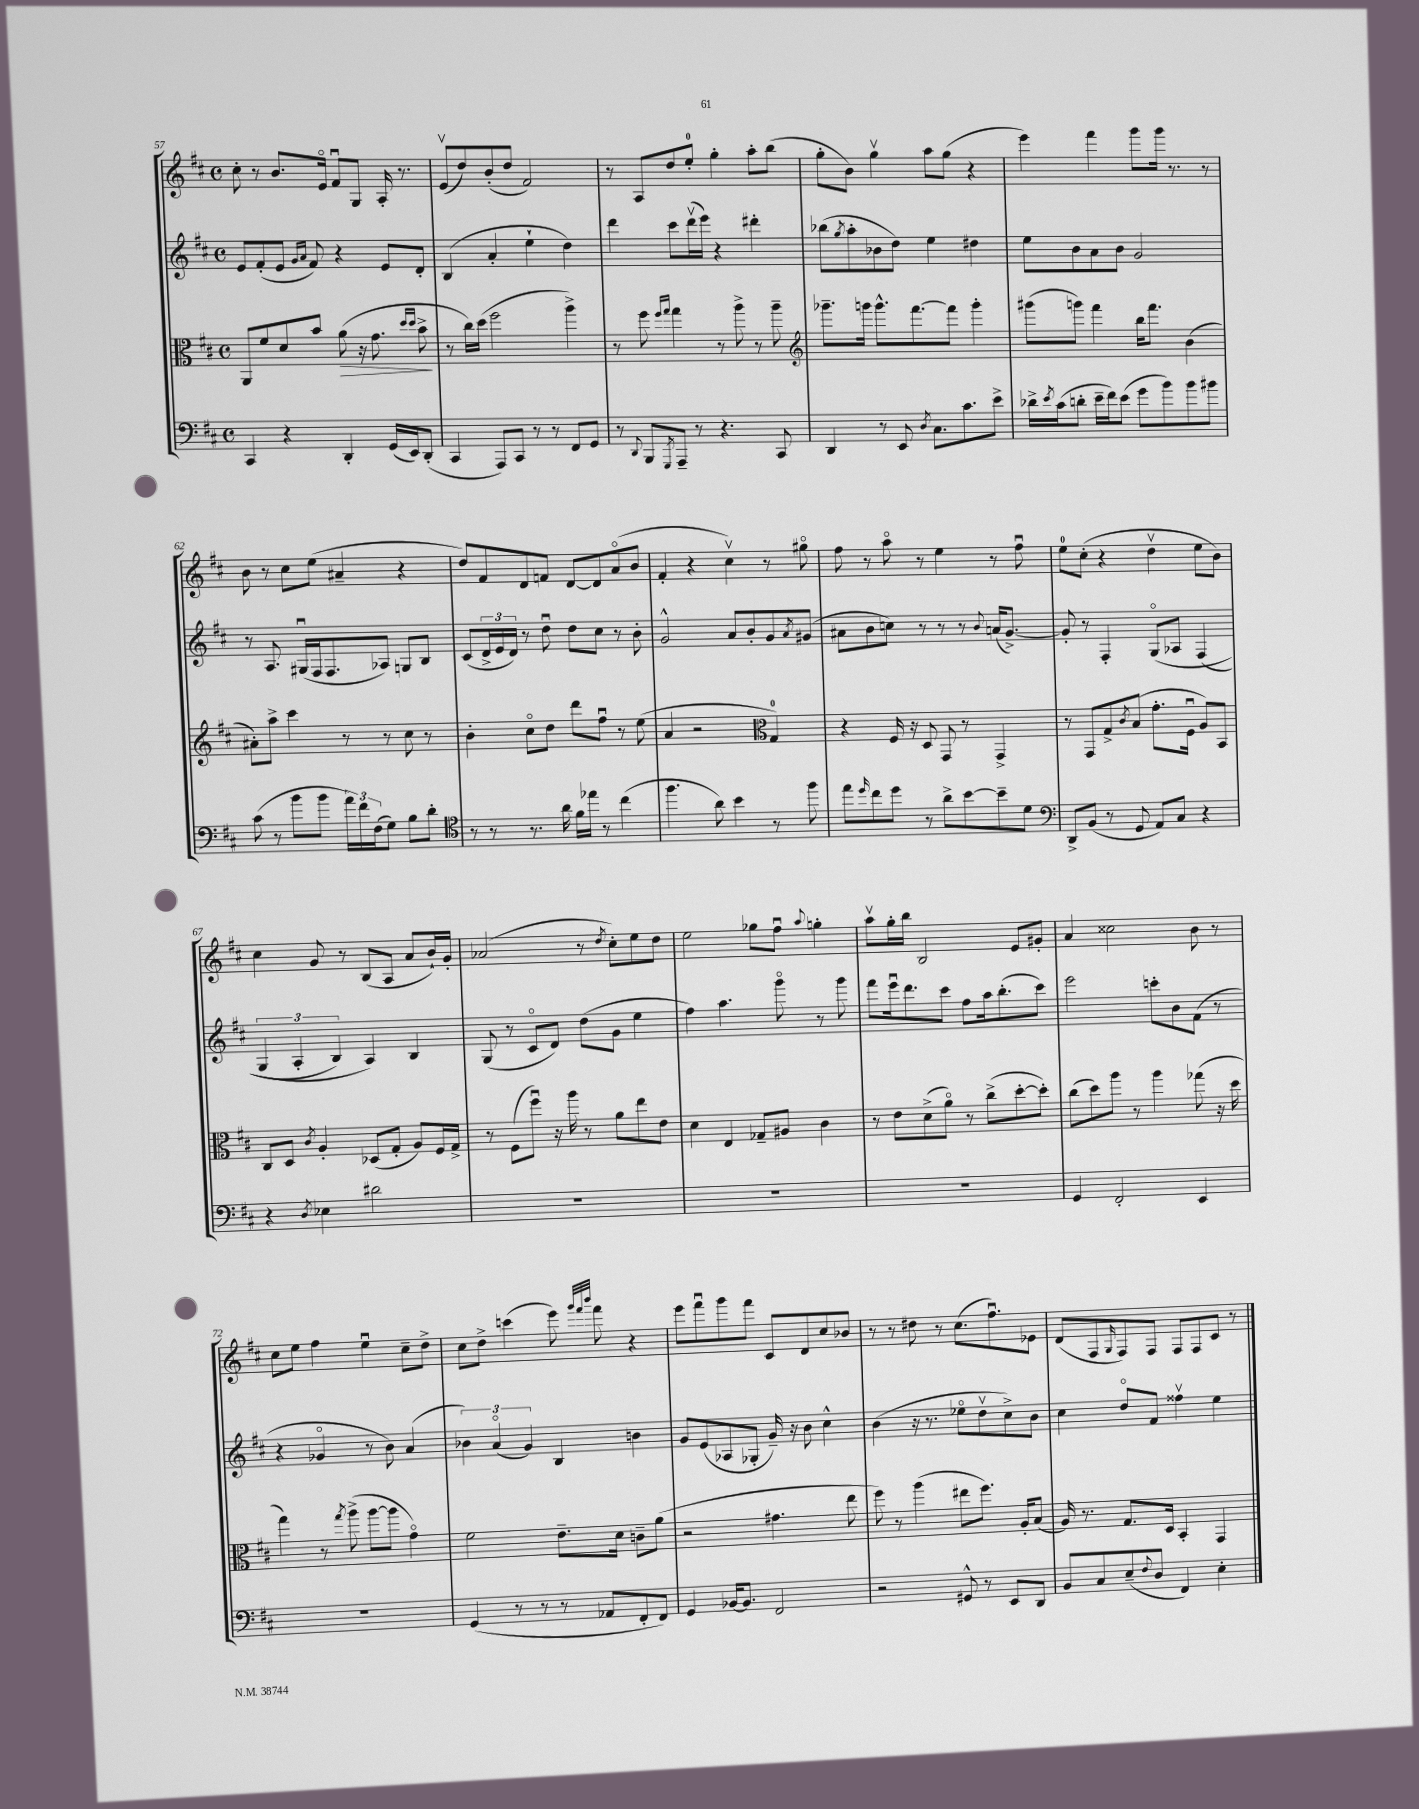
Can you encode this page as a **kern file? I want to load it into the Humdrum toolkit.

**kern	**kern	**dynam	**kern	**kern
*part4	*part3	*part3	*part2	*part1
*staff4	*staff3	*staff3	*staff2	*staff1
*clefF4	*clefC3	*	*clefG2	*clefG2
*k[f#c#]	*k[f#c#]	*	*k[f#c#]	*k[f#c#]
*M4/4	*M4/4	*	*M4/4	*M4/4
*met(c)	*met(c)	*	*met(c)	*met(c)
=57	=57	=57	=57	=57
4CC#/	8AA/L	.	8e/L	8cc#'\
.	8f#/	.	(8f#'/	8r
4r	8d/	.	8e/J	8.b/L
.	.	.	16qqg/LL	.
.	.	.	16qqa/JJ	.
.	8b/J	.	8f#/)	.
.	.	.	.	16e/Jk
!	!	!LO:HP:b	!	!
4DD'/	(8a\	>	4r	8f#u/L
.	16r	.	.	8G/J
.	8.g\	.	.	.
(16GG/LL	.	.	8e/L	16A'/
16EE/J)	.	.	.	8.r
.	16qqdd/LL	.	.	.
.	16qqdd/JJ	.	.	.
(8DD'/J	8b^\	.	8d'/J	.
.	.	]	.	.
=58	=58	=58	=58	=58
4CC#/	8r	.	(4B/	(8ev/L
.	16cc#\LL)	.	.	8dd/)
.	(16dd\JJ	.	.	.
8AAA/L)	2ff#\	.	4a'/	(8b'/
8CC#/J	.	.	.	8dd/J
8r	.	.	4ee`\	2f#/)
8r	.	.	.	.
8FF#/L	4aa^\)	.	4dd\)	.
8GG/J	.	.	.	.
=59	=59	=59	=59	=59
8r	8r	.	4ddd\	8r
8qqDD/	.	.	.	.
8BBB/L	8ff#\	.	.	8A/L
.	16qqff#/LL	.	.	.
8qGGG/	16qqgg/JJ	.	.	.
8AAA~/J	4gg\	.	8ccc#\L	8dd/
8r	.	.	(16dddv\L	8ee'/J
.	.	.	16eee\JJ)	.
4.r	8r	.	4r	4gg'\
.	8aa^\	.	.	.
.	8r	.	4ddd#X'\	8aa'\L
8CC#/	8aa~\	.	.	(8bb\J
=60	=60	=60	=60	=60
*	*clefG2	*	*	*
4DD/	8.ggg-X~\L	.	(8bb-X\L	8gg'\L
.	.	.	8qgg/	.
.	.	.	8aa'\	8b\J)
.	16gggn\Jk	.	.	.
8r	8.ggg^^\L	.	8b-X\	4ggv\
8EE/	.	.	8dd\J)	.
.	[8.fff#\	.	.	.
8qD/	.	.	.	.
8.C#\L	.	.	4ee\	8aa\L
.	8fff#\J]	.	.	(8gg\J
8.c#\	.	.	.	.
.	4ggg'\	.	4dd#X\	4r
8e^\J	.	.	.	.
=61	=61	=61	=61	=61
16d-X^\LL	(8ggg#X\L	.	8ee\L	4eee\)
8qe/	.	.	.	.
(16c#\J	.	.	.	.
8dn'\J	8gggn\J)	.	8b\	.
16e~\LL	4fff#\	.	8a\	4fff#\
16f#\J)	.	.	.	.
(8e\J	.	.	8b\J	.
8g\L	16bb\KL	.	2g/	8ggg\L
.	8.fff#\J	.	.	.
8b\)	.	.	.	16ggg\Jk
.	.	.	.	8.r
8b\	(4b\	.	.	.
8b#X\J	.	.	.	8r
!!LO:LB:g=z
=62	=62	=62	=62	=62
(8c#\	8a#X'\L)	.	8r	8b\
8r	8aa^\J	.	8.A/	8r
8b\L	4ccc#\	.	.	8cc#\L
.	.	.	(16G#Xu/LL	.
8b\J	.	.	16F#/J	(8ee\J
.	.	.	8.F#/	.
24a\LL)	8r	.	.	4a#X~/
24f#\	.	.	.	.
(24F#\J	.	.	.	.
8G\J)	8r	.	8A-X/J)	.
8B\L	8cc#\	.	8Gn/L	4r
8d'\J	8r	.	8B/J	.
=63	=63	=63	=63	=63
*clefC4	*	*	*	*
8r	4b'\	.	(8c#/L	8dd/L)
8r	.	.	24d^/L	8f#/
.	.	.	24e/	.
.	.	.	24d/JJ)	.
8.r	8cc#\L	.	8r	8d/
.	8dd\J	.	8ddu\	8fn/J
16a\	.	.	.	.
16f#\LL	8ddd\L	.	8dd\L	[8d/L
16ee-X\JJ	.	.	.	.
8r	8ff#u\J	.	8cc#\J	8d/]
(4cc#\	8r	.	8r	(8a/
.	(8ee\	.	8b'\	8b/J
=64	=64	=64	=64	=64
4.ff#\	4a/	.	2g^^/	4f#'/
.	2r	.	.	4r
8a\)	.	.	.	.
4b\	.	.	8a/L	4cc#v\)
.	.	.	8b'/	.
*	*clefC3	*	*	*
8r	4G/)	.	8g/	8r
.	.	.	8qa/	.
8ff#\	.	.	(8g#X/J	8gg#X\
=65	=65	=65	=65	=65
8ee\L	4r	.	8a#X\L	8ff#\
16qqdd/	.	.	.	.
8cc#\	.	.	8b\	8r
8dd\J	16F#/	.	8ccn\J)	8aa\
.	16r	.	.	.
8r	8D/	.	8r	8r
8a^\L	8GG/	.	8r	4ee\
[8b\	8r	.	8r	.
.	.	.	8qqb/	.
8b~\]	4GG^/	.	(16an/KL	8r
.	.	.	[8.g^/J)	.
8d\J	.	.	.	8ff#u\
=66	=66	=66	=66	=66
*clefF4	*	*	*	*
8DD^/L	8r	.	8g'/]	8ee\L
(8BB/J	8GG/L	.	8r	(8cc#'\J
8r	8G^/	.	4F#'/	4r
.	8qc#/	.	.	.
8GG/	(8B/J	.	.	.
8AA/L)	8.g'\L	.	(8G/L	4ddv\
8C#/J	.	.	8A-X/J	.
.	16F#u\Jk	.	.	.
4r	8A/L)	.	(4F#/	8ee\L
.	8BB/J	.	.	8b\J)
!!LO:LB:g=z
=67	=67	=67	=67	=67
4r	8C#/L	.	6G/	4cc#\
.	8D/J	.	.	.
.	.	.	6A'/	.
8qD/	8qc#/	.	.	.
4E-X\	4A'/	.	.	8g/
.	.	.	6B/)	.
.	.	.	.	8r
2d#X\	(8D-X/L	.	4A/)	(8B/L
.	8G'/J	.	.	8A/J
.	8A/L)	.	4B/	8a/L
.	16F#/L	.	.	16b`/L)
.	16G^/JJ	.	.	16g'/JJ
=68	=68	=68	=68	=68
1r	8r	.	(8G/	(2a-X/
.	(8F#\L	.	8r	.
.	8ff#u\J)	.	8c#/L	.
.	16r	.	8d/J)	.
.	16aa\	.	.	.
.	8r	.	(8dd\L	8r
.	.	.	.	8qdd/
.	8a\L	.	8g\J	8cc#'\L)
.	8ee\	.	4ee\	8ee\
.	8e\J	.	.	8dd\J
=69	=69	=69	=69	=69
1r	4d\	.	4ff#\)	2ee\
.	4E/	.	4.aa\	.
.	8G-X~/L	.	.	8gg-X\L
.	8A#X/J	.	8ggg\	8ff#u\J
.	.	.	.	8qqaa/
.	4c#\	.	8r	4ggn'\
.	.	.	8ggg\	.
=70	=70	=70	=70	=70
1r	8r	.	8fff#\L	8aav\L
.	8e\L	.	16eeeu\k	16gg'\L
.	.	.	8.ddd\	16bb\JJ
.	(8d^\	.	.	2B/
.	8a\J)	.	8ccc#\J	.
.	8r	.	8ff#\L	.
.	(8cc#^\L	.	16aa\k	.
.	.	.	(8.bb'\	.
.	[8dd'\	.	.	8e/L
.	8dd'\J])	.	8ccc#\J)	8g#X'/J
=71	=71	=71	=71	=71
4GG/	(8cc#\L	.	2eee\	4a/
.	8dd\)	.	.	.
2FF#'/	8aa\J	.	.	2cc##X\
.	8r	.	.	.
.	4aa\	.	8cccn'\L	.
.	.	.	8b\	.
4EE/	(8gg-X\	.	(8f#\J	8b\
.	16r	.	8r	8r
.	16dd\	.	.	.
!!LO:LB:g=z
=72	=72	=72	=72	=72
1r	4gg\)	.	4r	8cc#\L
.	.	.	.	8ee\J
.	8r	.	4g-X/	4ff#\
.	8qgg/	.	.	.
.	(8aa^\	.	.	.
.	[8aa\L	.	8r	4eeu\
.	8aa\J]	.	8b\)	.
.	4g\)	.	(4a/	8cc#~\L
.	.	.	.	8dd^\J
=73	=73	=73	=73	=73
(4GG/	2f#\	.	6b-X\)	8cc#\L
.	.	.	.	8dd^\J
.	.	.	(6a/	.
8r	.	.	.	(4cccn\
.	.	.	6g/)	.
8r	.	.	.	.
8r	8.e~\L	.	4B/	8eee\)
.	.	.	.	32qqggg/LLL
.	.	.	.	32qqfff#/
.	.	.	.	32qqbbb/JJJ
8AA-X/L	.	.	.	8fff#\
.	16d\Jk	.	.	.
8FF#'/	8cn~\L	.	4bn\	4r
8FF#/J)	(8a\J	.	.	.
=74	=74	=74	=74	=74
4GG/	2r	.	8g/L	8eee\L
.	.	.	(8e/	8fff#u\
[16BB-X/KL	.	.	8A-X/	8ggg\
8.BB-/J]	.	.	.	.
.	.	.	8G-X'/J	8fff#\J
2FF#/	4.g#X\	.	16g~/)	8c#/L
.	.	.	16r	.
.	.	.	8b\	8d/
.	.	.	4cc#^^\	8cc#/
.	8ee\	.	.	8b-X/J
=75	=75	=75	=75	=75
2r	8ff#\)	.	(4b\	8r
.	8r	.	.	8r
.	(4aa\	.	16r	8dd#X\
.	.	.	8.r	.
.	.	.	.	8r
8GG#X^^/	8ee#X\L	.	8ee-X\L	(8.cc#\L
8r	8.ff#\J)	.	8ddv\	.
.	.	.	.	8.ff#u\)
8EE/L	.	.	8cc#^\)	.
.	16A'/KL	.	.	.
8DD/J	(8B/J	.	8b\J	8e-X\J
=76	=76	=76	=76	=76
8BB/L	16A/)	.	4cc#\	(8d/L
.	8.r	.	.	.
8C#/	.	.	.	8F#/
.	.	.	.	16qqG/
(8E~/	8.G/L	.	8dd/L	8F#/)
8qqF#/	.	.	.	.
8D/J	.	.	8f#/J	8F#/J
.	16D/Jk	.	.	.
4FF#/)	4BB'/	.	4ff##Xv\	8F#/L
.	.	.	.	8F#/
4E'\	4GG/	.	4ee\	8c#/J
.	.	.	.	8r
==	==	==	==	==
*-	*-	*-	*-	*-
